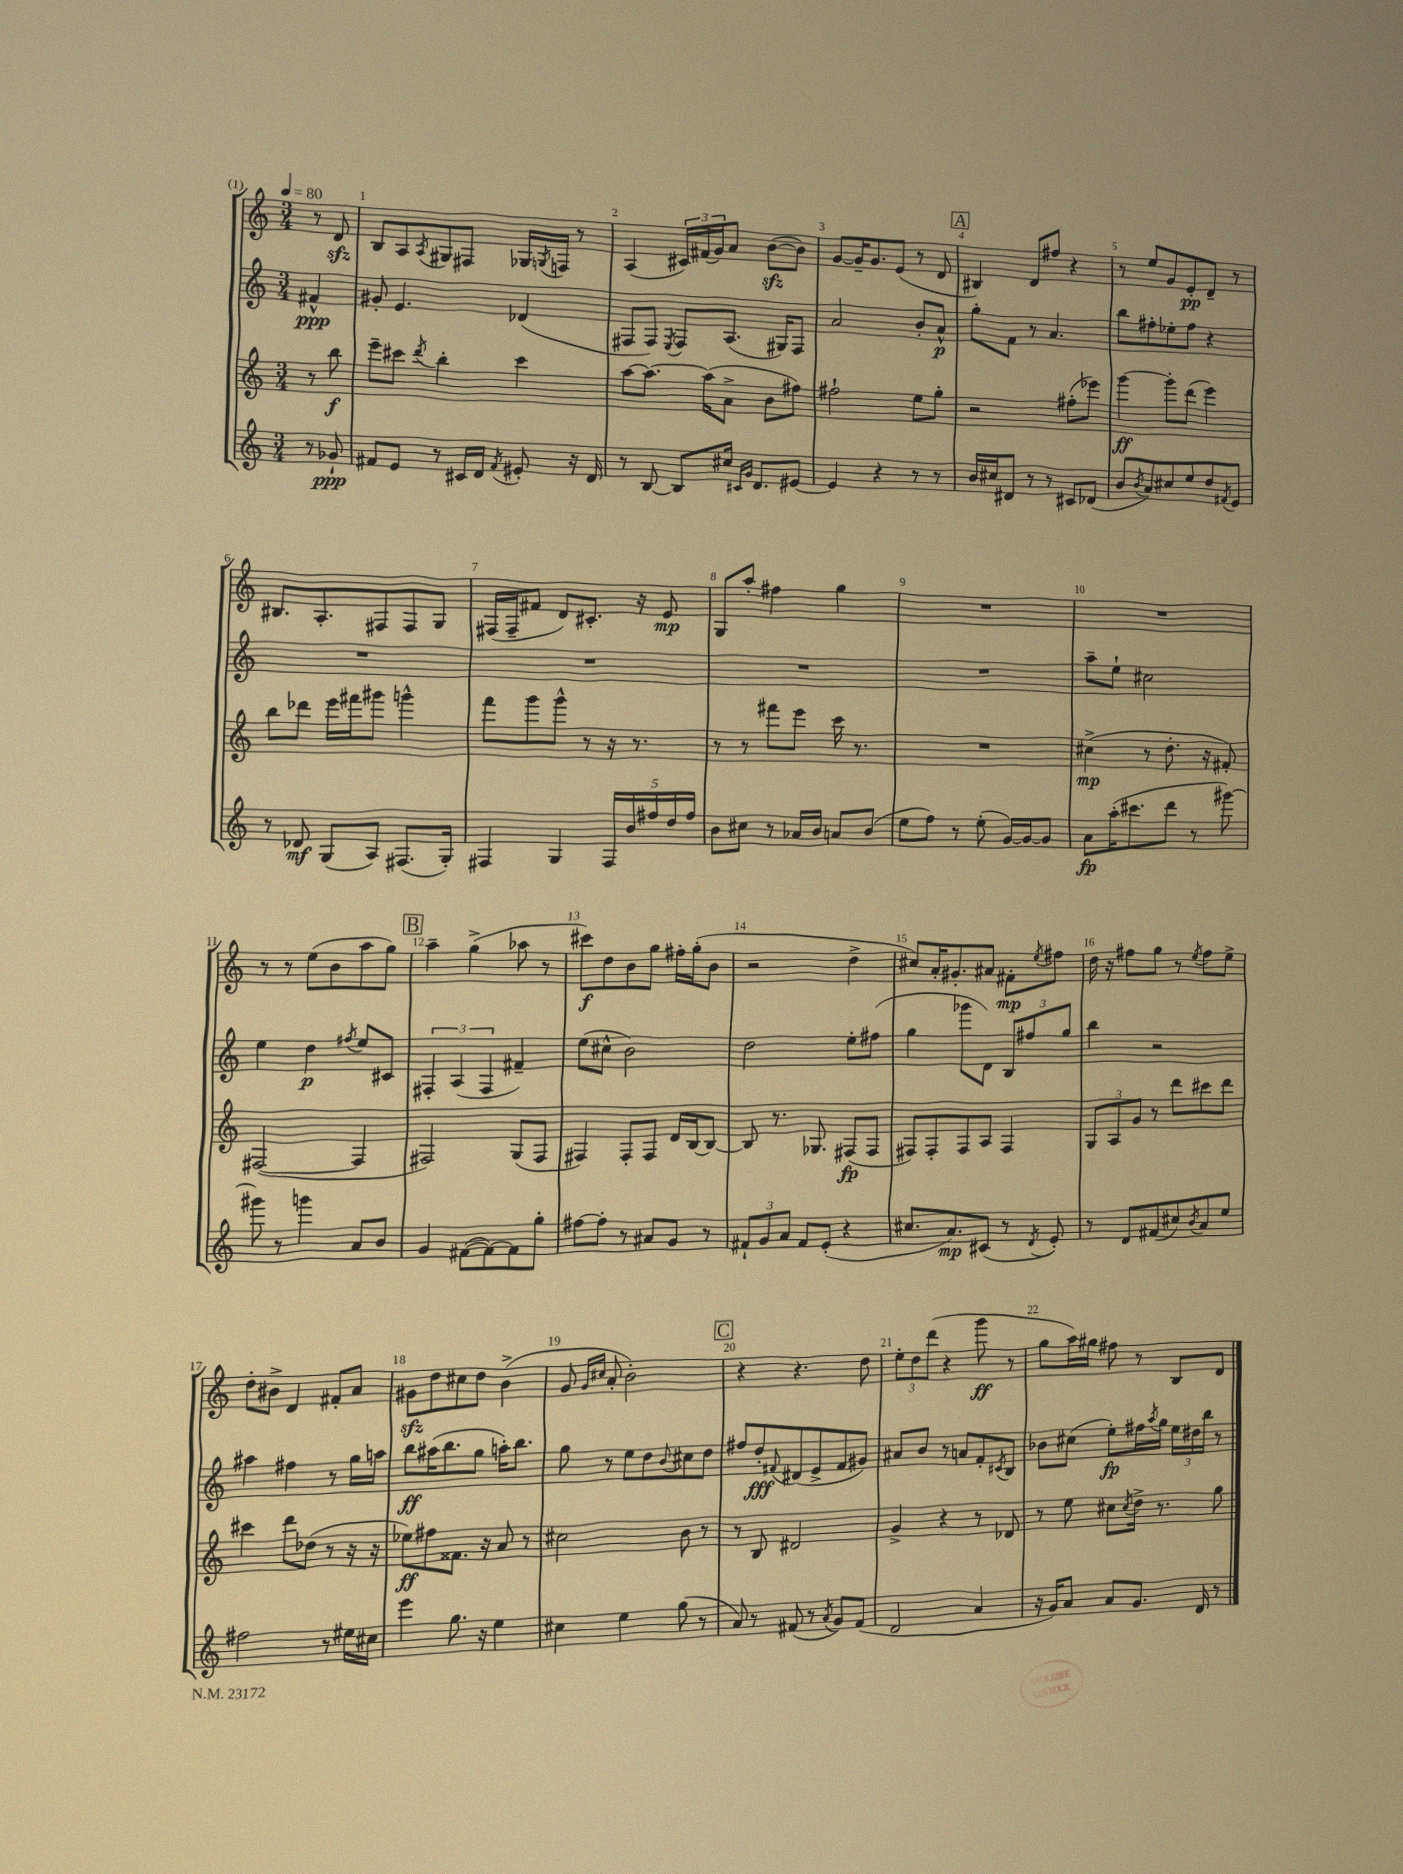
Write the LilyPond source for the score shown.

<<
\new StaffGroup <<
\new Staff = "s0" {
    \clef treble \key c \major \numericTimeSignature \time 3/4 \partial 4 \tempo 4 = 80
    r8 d'8\sfz |
    b8 a8 \acciaccatura { a8 } gis8 fis8 ges16 \acciaccatura { g8 } f16 r8 |
    a4( \tuplet 3/2 { cis'16) fis'16( g'16) } a'8 b'8~\sfz( b'8) |
    g'8~ g'16-- g'8. e'8( r8 d'8 |
    \mark \markup { \box "A" } bis4) d'8 fis''8 r4 |
    r8 e''8 g'8 e'8-.\pp d'8-- r8 |
    bis8. a8.-. fis8 fis8 g8 |
    fis16( fis16-- fis'8 d'8) cis'8.-. r16 e'8\mp |
    g8 a''8-. fis''4 g''4 |
    R2. |
    R2. |
    r8 r8 e''8( b'8 a''8 g''8) |
    \mark \markup { \box "B" } a''4-- g''4->( aes''8 r8 |
    cis'''8\f) d''8 b'8 g''8 fis''16-. g''16-.( b'8 |
    r2 d''4-> |
    cis''8) a'16-. gis'8.-. ais'8 fis'8-.\mp \acciaccatura { e''8 } fis''8 |
    d''16 r16 fis''8 g''8 r8 \acciaccatura { e''8 } fis''8 e''8-> |
    d''8-. bis'8-> d'4 fis'8-. a'8 |
    gis'8\sfz d''8 cis''8 d''8 b'4->( |
    g'8 \grace { g'16 cis''16 } a'8-. b'2-.) |
    \mark \markup { \box "C" } r4 r4. d''8 |
    \tuplet 3/2 { e''8-. d''8 d'''8( } r4 g'''8\ff r8 |
    g''8 a''16) gis''16 fis''8 r8 b8 d'8 \bar "|." |
}
\new Staff = "s1" {
    \clef treble \key c \major \numericTimeSignature \time 3/4 \partial 4
    fis'4-^\ppp |
    gis'8-. e'4. des'4( |
    fis8 fis8) \acciaccatura { e8 } fis8 a8.( gis16) fis8 |
    a'2 b'8-. a'8-^\p |
    \mark \markup { \box "A" } g''8-. f'8 r8 a'4. |
    b''8 fis''8-. ees''8-. fis''8 r4 |
    R2. |
    R2. |
    R2. |
    R2. |
    a''8-- e''8-! cis''2 |
    e''4 d''4\p \acciaccatura { fis''8 } e''8 cis'8 |
    \mark \markup { \box "B" } \tuplet 3/2 { fis4-. a4( fis4 } fis'4--) |
    e''8( cis''8-^ b'2) |
    d''2 e''8-. fis''8( |
    g''4 ges'''8 d'8) \tuplet 3/2 { b8 fis''8 g''8 } |
    b''4 r2 |
    ais''4 fis''4 r8 g''16 a''16 |
    b''8\ff ais''16( b''8. g''8 a''16-.) b''8. |
    g''8 r8 e''8 d''8 \appoggiatura { b'8 } cis''8 d''8 |
    \mark \markup { \box "C" } fis''8 d''8-.\fff \appoggiatura { fis'8 } dis'8( e'8-> fis'8 gis'8) |
    ais'8 b'8 r8 a'8 f'8-. \acciaccatura { cis'8 } b8 |
    bes'8 cis''8( e''8-.\fp) fis''16 \acciaccatura { a''8 } g''16 \tuplet 3/2 { e''16 dis''16 b''16 } r8 \bar "|." |
}
\new Staff = "s2" {
    \clef treble \key c \major \numericTimeSignature \time 3/4 \partial 4
    r8 b''8\f |
    e'''8-- cis'''8 \acciaccatura { d'''8 } b''4-. cis'''4 |
    a''8~ a''8.~ a''16( a'8-> b'8 fis''8) |
    fis''2-! e''8 g''8-. |
    \mark \markup { \box "A" } r2 fis''8-.( ees'''8) |
    g'''4~\ff g'''8-. d'''8( e'''4) |
    b''8 des'''8 e'''16 fis'''16 gis'''8 g'''4-^ |
    f'''8 g'''8 g'''8-^ r8 r16 r8. |
    r8 r8 fis'''8 e'''8 c'''16 r8. |
    R2. |
    cis''4->\mp( r8 d''8.-. r16 fis'8-.) |
    fis2~( fis4 |
    \mark \markup { \box "B" } fis2) g8( fis8 |
    fis4) fis8-. fis8 d'16 b16~ b8~ |
    b8 r8. ges8. fis8\fp( fis8 |
    fis8) fis8-. fis8 a8 fis4 |
    \tuplet 3/2 { g8 a8 g'8 } r8 d'''8 cis'''8 d'''8 |
    cis'''4 d'''8 des''8( r8 r16 r16 |
    ees''8\ff) fis''8 fisis'8. r16 a'8 r8 |
    cis''2 b'8 r8 |
    \mark \markup { \box "C" } r8 b8 dis'2 |
    g'4-> r4 r8 des'8 |
    r8 e''8 cis''8 \acciaccatura { cis''8 } d''16-> r8. g''8 \bar "|." |
}
\new Staff = "s3" {
    \clef treble \key c \major \numericTimeSignature \time 3/4 \partial 4
    r8 ges'8-!\ppp |
    fis'8 e'8 r8 cis'16 d'16 \acciaccatura { fis'8 } eis'8-. r16 d'16 |
    r8 b8~ b8 cis''16 \grace { cis'16 g'16 } d'8. eis'8~ |
    eis'4 r4 r8 r8 |
    \mark \markup { \box "A" } b'16 cis''16 dis'8 r8 r8 cis'8 des'8( |
    b'8 \acciaccatura { b'8 } a'8) cis''8 e''8 d''8 \acciaccatura { fis'8 } e'8 |
    r8 des'8\mf g8( a8) fis8.( g16-.) |
    fis4 g4 \tuplet 5/4 { fis16 b'16 fis''16 d''16 fis''16 } |
    b'8 cis''8 r8 aes'16 b'16 a'8 b'8( |
    e''8 f''8) r8 e''8-.( g'16~) g'16~ g'8 |
    a'8\fp a''16-.( cis'''8. d'''8 r8 gis'''8~) |
    gis'''8 r8 g'''4 a'8 b'8 |
    \mark \markup { \box "B" } g'4 fis'8~( fis'8~) fis'8 g''8-. |
    fis''8~ fis''8-. r8 ais'8 g'8 r8 |
    \tuplet 3/2 { fis'8-! g'8 a'8 } fis'8 e'8-.( r4 |
    cis''8. a'8.\mp) cis'8( r8 \acciaccatura { d'8 } e'8-.) |
    r8 d'8 fis'8( cis''8) \acciaccatura { b'8 } a'8 e''8 |
    fis''2 r8 eis''16 cis''16 |
    e'''4 g''8. r16 e''4 |
    cis''4 e''4 g''8( r8 |
    \mark \markup { \box "C" } a'8) r8 fis'8( r8 \acciaccatura { a'8 } g'8) fis'8( |
    d'2 a'4 |
    r16 g'16) a'8 a'8 g'8. d'16 r8 \bar "|." |
}
>>
>>
\layout { \context { \Score \override BarNumber.break-visibility = ##(#f #t #t) barNumberVisibility = #all-bar-numbers-visible } }
